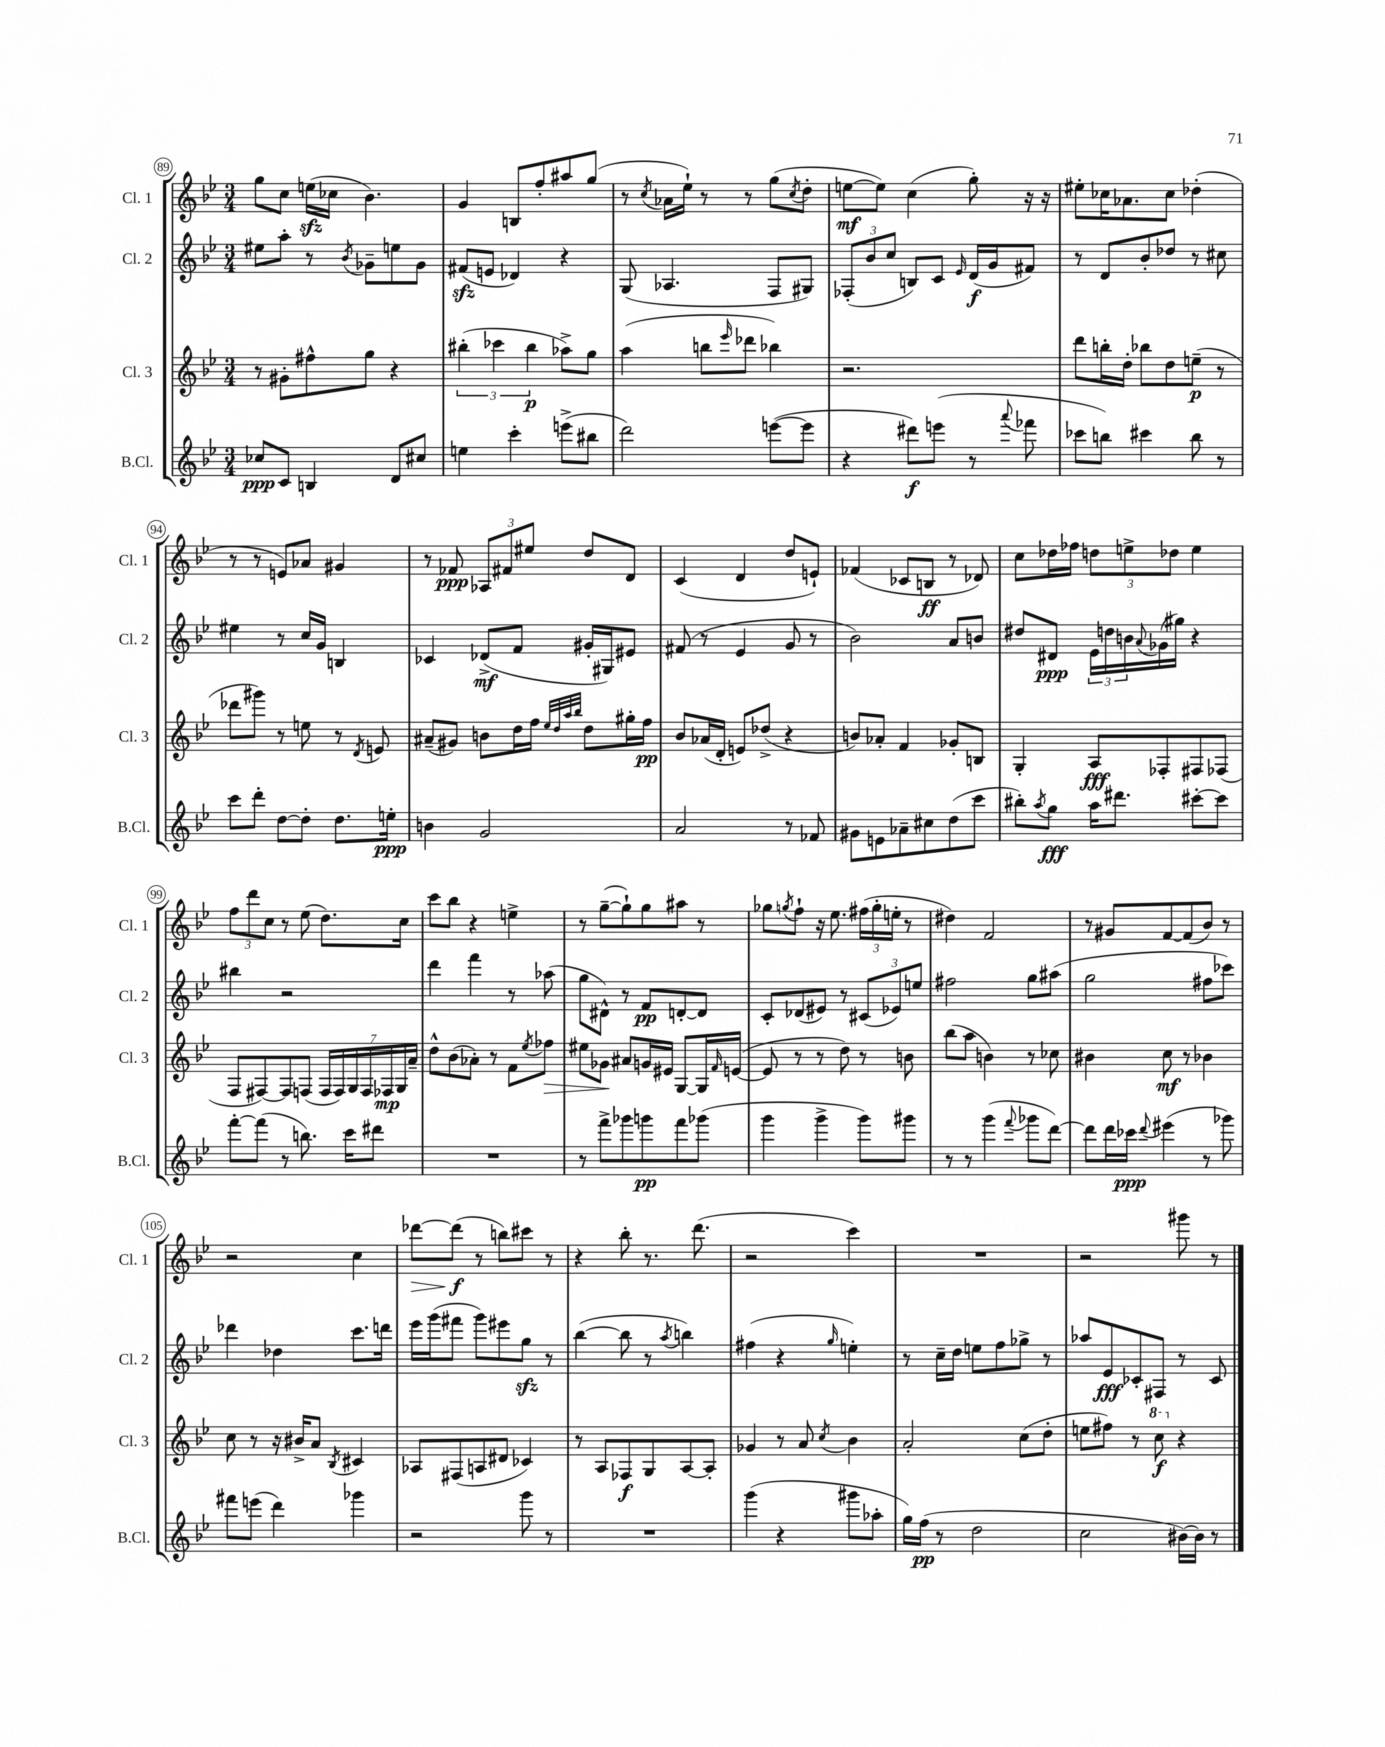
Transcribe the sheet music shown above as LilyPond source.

<<
\new StaffGroup <<
\new Staff = "s0" \with { instrumentName = "Cl. 1" shortInstrumentName = "Cl. 1" } {
    \clef treble \key bes \major \numericTimeSignature \time 3/4
    g''8 c''8 e''16\sfz( ces''16 bes'4.) |
    g'4 b8 f''8-. ais''8 g''8( |
    r8 \acciaccatura { c''8 } aes'16 ees''16-!) r8 r8 g''8( \acciaccatura { c''8 } d''8-. |
    e''8~\mf e''8) c''4( g''8-.) r16 r16 |
    eis''8-. ces''16 aes'8. ces''8 des''4-.( |
    r8 r8 e'8) aes'8 gis'4 |
    r8 fes'8\ppp \tuplet 3/2 { aes8 fis'8 eis''8 } d''8 d'8 |
    c'4( d'4 d''8 e'8-!) |
    fes'4( ces'8 b8\ff r8 des'8) |
    c''8 des''16 fes''16 \tuplet 3/2 { d''8 e''8-> des''8 } e''4 |
    \tuplet 3/2 { f''8 d'''8 c''8 } r8 ees''8( d''8.) c''16 |
    c'''8 bes''8 r4 e''4-> |
    r8 g''8~--( g''8-!) g''8 ais''8 r8 |
    ges''8 \acciaccatura { g''8 } f''8-! r16 ees''8. \tuplet 3/2 { fis''16( g''16-. e''16-. } r8 |
    dis''4) f'2 |
    r8 gis'8 f'8~ f'8( bes'8) r8 |
    r2 c''4 |
    des'''8~\> des'''8\f\!( r8 b''8) cis'''8 r8 |
    r4 bes''8-. r8. d'''8.( |
    r2 c'''4) |
    R2. |
    r2 gis'''8 r8 \bar "|." |
}
\new Staff = "s1" \with { instrumentName = "Cl. 2" shortInstrumentName = "Cl. 2" } {
    \clef treble \key bes \major \numericTimeSignature \time 3/4
    eis''8 a''8-. r8 \acciaccatura { bes'8 } ges'8-- e''8 ges'8 |
    fis'8\sfz( e'8 des'4) r4 |
    g8( aes4. f8 gis8) |
    \tuplet 3/2 { fes8-.( bes'8 c''8 } b8) c'8 \grace { ees'16 } d'16\f( g'16 fis'8) |
    r8 d'8 bes'8-. des''8 r8 cis''8 |
    eis''4 r8 c''16 g'16 b4 |
    ces'4 des'8->\mf( f'8 gis'16-. gis16) eis'8 |
    fis'8( r8 ees'4 g'8 r8 |
    bes'2) a'8 b'8 |
    dis''8 dis'8\ppp \tuplet 3/2 { ees'16 d''16 b'16 } \appoggiatura { a'8 } ges'16( gis''16) r4 |
    bis''4 r2 |
    d'''4 f'''4 r8 aes''8( |
    g''8 dis'8-^) r8 f'8\pp d'8~-. d'8 |
    c'8-. des'8( eis'8) r8 \tuplet 3/2 { cis'8( ees'8) e''8 } |
    fis''2 g''8 ais''8( |
    g''2 fis''8 ces'''8) |
    des'''4 des''4 c'''8. d'''16 |
    ees'''16 g'''16( fis'''8 g'''8) eis'''8 g''8\sfz r8 |
    bes''4~( bes''8 r8 \acciaccatura { a''8 } b''4) |
    fis''4( r4 \grace { g''16 } e''4-.) |
    r8 c''16-- d''16 e''8 f''8 ges''8-> r8 |
    aes''8 ees'8\fff ces'8-. fis8 r8 ces'8 \bar "|." |
}
\new Staff = "s2" \with { instrumentName = "Cl. 3" shortInstrumentName = "Cl. 3" } {
    \clef treble \key bes \major \numericTimeSignature \time 3/4
    r8 gis'8-. fis''8-^ g''8 r4 |
    \tuplet 3/2 { bis''4-.( ces'''4 bis''4\p } aes''8->) g''8 |
    a''4( b''8 \grace { ees'''16 } des'''8 bes''4) |
    r2. |
    d'''8 b''16-. d''16-. bes''8 d''8 e''8--\p( r8 |
    des'''8 gis'''8) r8 e''8 r8 \acciaccatura { d'8 } e'8 |
    ais'8--( gis'8) b'8 d''16 f''16 \grace { ees''32 d''32 a''32 bes''32 } d''8 gis''16-. f''16\pp |
    bes'8 aes'16( d'16-. e'8) des''8->( r4 |
    b'8) aes'8-. f'4 ges'8-. b8 |
    g4-. a8\fff fes8-. fis8 fes8( |
    f8 fis8~) fis8 f8( \tuplet 7/4 { f16 f16) g16 f16 fes16\mp g16 a'16-- } |
    d''8-^ bes'8( aes'8-.) r8 f'8 \acciaccatura { ees''8 } fes''8\> |
    eis''8 ges'8\! ais'8 g'16 eis'16 g8~ g16 \grace { f'16 } e'16~( |
    e'8 r8 r8 d''8) r8 b'8 |
    bes''8( a''8 b'4) r8 ces''8 |
    bis'4 c''8\mf r8 bes'4 |
    c''8 r8 r16 bis'16-> a'8 \acciaccatura { bes8 } cis'4 |
    aes8 fis8( a8 dis'8 ces'4) |
    r8 a8 fes8\f g8 a8~ a8-. |
    ges'4 r8 a'8 \acciaccatura { c''8 } bes'4 |
    a'2-. c''8( d''8-. |
    e''8 fis''8) r8 \ottava #1 c'''8\f \ottava #0 r4 \bar "|." |
}
\new Staff = "s3" \with { instrumentName = "B.Cl." shortInstrumentName = "B.Cl." } {
    \clef treble \key bes \major \numericTimeSignature \time 3/4
    ces''8\ppp c'8 b4 d'8 cis''8 |
    e''4 c'''4-. e'''8->( bis''8 |
    d'''2) e'''8~( e'''8 |
    r4 dis'''8\f) e'''8( r8 \appoggiatura { a'''8 } fes'''8 |
    ces'''8 b''8) cis'''4 b''8 r8 |
    c'''8 d'''8-. d''8~ d''8-. d''8. e''16-.\ppp |
    b'4 g'2 |
    a'2 r8 fes'8 |
    gis'8 e'8 aes'8-- cis''8 d''8( c'''8 |
    bis''8-.) \acciaccatura { a''8 } g''8\fff a''16 dis'''8. cis'''8~-. cis'''8 |
    f'''8~-. f'''8( r8 b''8.) c'''16 dis'''8 |
    R2. |
    r8 f'''8-> ges'''8 g'''8\pp f'''8 ges'''8( |
    g'''4 g'''4-> g'''8) gis'''8 |
    r8 r8 g'''4( \appoggiatura { f'''8 } ges'''8 d'''8~) |
    d'''8 d'''16 ces'''16\ppp \appoggiatura { d'''8 } eis'''4( r8 ges'''8) |
    fis'''8 e'''8( d'''4) ges'''4 |
    r2 g'''8 r8 |
    R2. |
    g'''4( r4 gis'''8 aes''8-. |
    g''16) f''16\pp( r8 d''2 |
    c''2 bis'16~) bis'16 r8 \bar "|." |
}
>>
>>
\layout { \context { \Score currentBarNumber = #89 \override BarNumber.stencil = #(make-stencil-circler 0.1 0.3 ly:text-interface::print) } }
